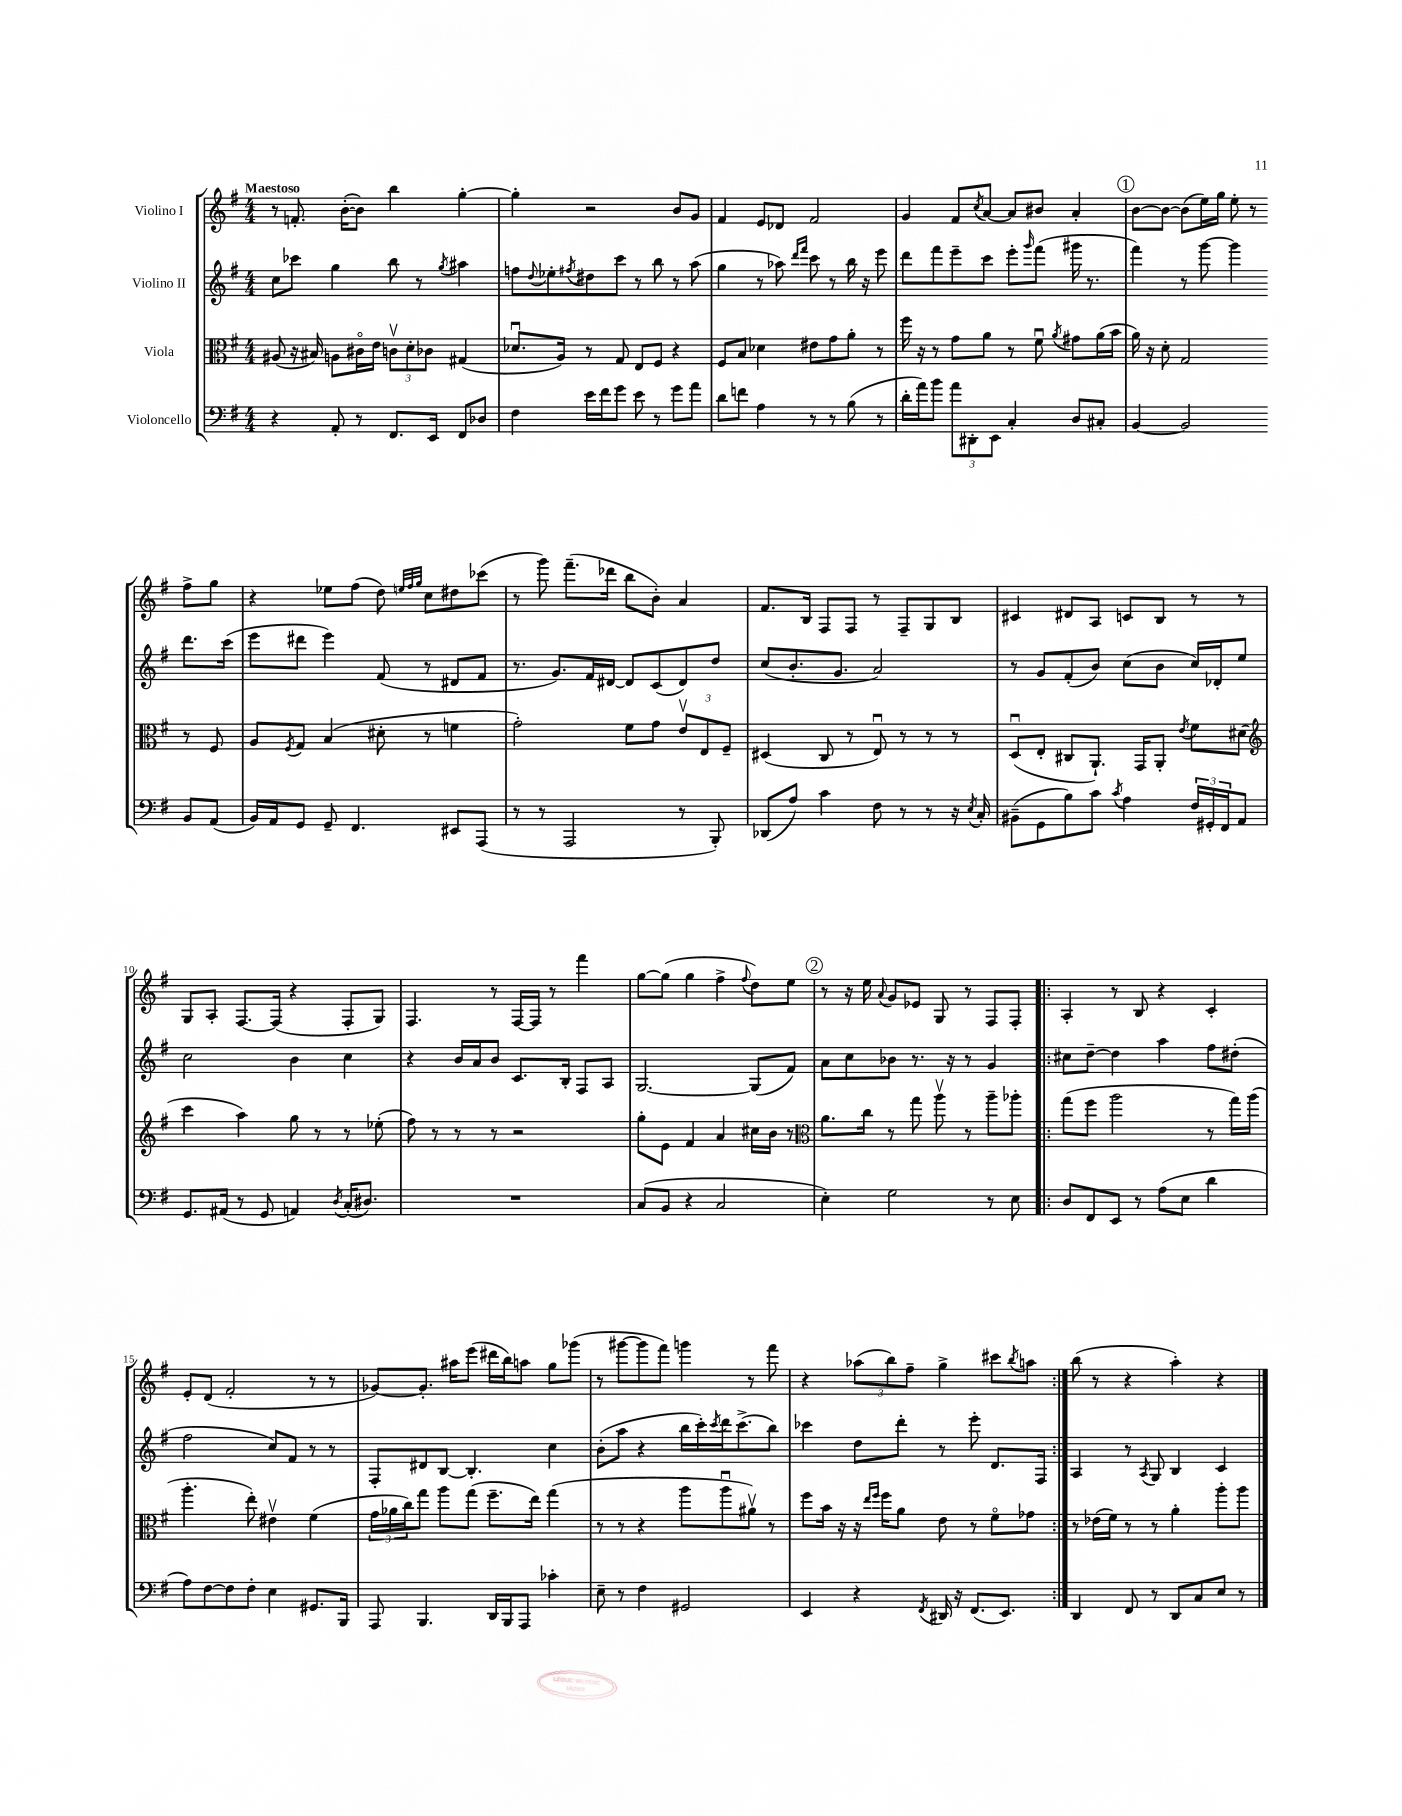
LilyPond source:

<<
\new StaffGroup <<
\new Staff = "s0" \with { instrumentName = "Violino I" } {
    \clef treble \key g \major \numericTimeSignature \time 4/4 \tempo "Maestoso"
    r8 f'8.-. b'16~-.( b'8) b''4 g''4~-. |
    g''4-. r2 b'8 g'8 |
    fis'4 e'8 des'8 fis'2 |
    g'4 fis'8 \acciaccatura { c''8 } a'8~ a'8 bis'8 a'4-. |
    \mark \markup { \circle "1" } b'8~ b'8~ b'8( e''16) g''16 e''8-. r8 fis''8-> g''8 |
    r4 ees''8 fis''8( d''8) \grace { e''32 fis''32 g''32 } c''8 dis''8 ces'''8( |
    r8 g'''8) fis'''8.--( des'''16 b''8 b'8-.) a'4 |
    fis'8. b16 fis8 fis8 r8 fis8-- g8 b8 |
    cis'4 dis'8 a8 c'8 b8 r8 r8 |
    g8 a8-. fis8.~ fis16( r4 fis8-. g8) |
    fis4. r8 fis16~ fis16 r8 fis'''4 |
    g''8~ g''8( g''4 fis''4-> \appoggiatura { fis''8 } d''8) e''8 |
    \mark \markup { \circle "2" } r8 r16 e''16 \appoggiatura { a'8 } g'8 ees'8 g8 r8 fis8 fis8-. |
    \repeat volta 2 { a4-. r8 b8 r4 c'4-. |
    e'8-. d'8( fis'2-. r8 r8 |
    ges'8~) ges'8.-. ais''16 e'''8( dis'''16 b''16) a''8 g''8 ges'''8( |
    r8 gis'''8~ gis'''8 fis'''8) g'''4 r8 fis'''8 |
    r4 \tuplet 3/2 { aes''8( b''8) fis''8-- } g''4-> cis'''8 \acciaccatura { b''8 } a''8 | }
    b''8( r8 r4 a''4-.) r4 \bar "|." |
}
\new Staff = "s1" \with { instrumentName = "Violino II" } {
    \clef treble \key g \major \numericTimeSignature \time 4/4
    c''8 ces'''8 g''4 b''8 r8 \acciaccatura { g''8 } ais''4 |
    f''8 \appoggiatura { d''8 } ees''8-. \acciaccatura { fis''8 } dis''8 c'''8 r8 b''8 r8 a''8( |
    g''4 r8 aes''8) \grace { d'''16 fis'''16 } c'''8 r8 b''16 r16 e'''8 |
    d'''8 fis'''8 e'''8-- c'''8 e'''8-. \grace { g'''16 } fis'''8( gis'''16 r8. |
    \mark \markup { \circle "1" } fis'''4) r8 g'''8~ g'''4 d'''8. c'''16( |
    e'''8 dis'''8 e'''4) fis'8( r8 dis'8 fis'8 |
    r8. g'8.) fis'16 dis'16~ dis'8 c'8( dis'8) d''8 |
    c''8( b'8.-. g'8. a'2) |
    r8 g'8 fis'8-.( b'8) c''8( b'8 c''16) des'16-. e''8 |
    c''2 b'4 c''4 |
    r4 b'16 a'16 b'8 c'8. b16-. fis8 a8 |
    g2.~ g8( fis'8) |
    \mark \markup { \circle "2" } a'8 c''8 bes'8 r8. r16 r8 g'4 |
    \repeat volta 2 { cis''8 d''8~-- d''4 a''4 fis''8 dis''8-.( |
    fis''2 c''8) fis'8 r8 r8 |
    fis8-. dis'8 b8~ b4.-. c''4 |
    b'8-.( a''8 r4 b''16 c'''16-.) \acciaccatura { c'''8 } d'''16 c'''8.->( b''8) |
    ces'''4 d''8 d'''8-. r8 e'''8-. d'8. fis16 | }
    a4 r8 \acciaccatura { a8 } g8 b4 c'4 \bar "|." |
}
\new Staff = "s2" \with { instrumentName = "Viola" } {
    \clef alto \key g \major \numericTimeSignature \time 4/4
    ais8( r16 bis16) a8 cis'16\flageolet e'16 \tuplet 3/2 { c'8\upbow d'8-. ces'8 } gis4( |
    des'8.\downbow a16) r8 g8 e8 fis8 r4 |
    fis8 b8 des'4 eis'8 g'8 a'8-. r8 |
    fis''16 r16 r8 g'8 a'8 r8 fis'8\downbow \acciaccatura { a'8 } gis'8 a'16( b'16 |
    \mark \markup { \circle "1" } a'16) r16 d'8-. g2 r8 fis8 |
    a8 \acciaccatura { fis8 } g8 b4( dis'8-. r8 f'4 |
    g'2-.) fis'8 g'8 \tuplet 3/2 { e'8\upbow e8 fis8-- } |
    dis4( c8 r8 e8\downbow) r8 r8 r8 |
    d8\downbow( e8-. cis8 a,8.-!) g,16 a,8-. \acciaccatura { e'8 } fis'8 dis'8( |
    \clef treble c'''4 a''4) g''8 r8 r8 ees''8-.( |
    fis''8) r8 r8 r8 r2 |
    g''8-. e'8 fis'4 a'4 cis''16 b'16 r8 |
    \mark \markup { \circle "2" } \clef alto a'8. c''16 r8 g''8 a''8\upbow r8 a''8-- aes''8-. |
    \repeat volta 2 { g''8( fis''8 a''2 r8 g''16) a''16( |
    a''4.-. e''8-.) eis'4\upbow fis'4( |
    \tuplet 3/2 { g'16 aes'16 c''16) } g''8 a''8 g''8( fis''8.-- e''16) g''4( |
    r8 r8 r4 a''8 a''8\downbow ais'8\upbow) r8 |
    fis''8 b'16 r16 r16 \grace { e''16 fis''16 } fis''16 a'8 e'8 r8 fis'8\flageolet ges'8 | }
    r8 ees'16( fis'16) r8 r8 a'4-. a''8-. a''8 \bar "|." |
}
\new Staff = "s3" \with { instrumentName = "Violoncello" } {
    \clef bass \key g \major \numericTimeSignature \time 4/4
    r4 a,8-. r8 fis,8. e,16 fis,8 des8 |
    fis4 e'16 fis'16 g'8 e'8 r8 g'8 a'8 |
    d'8 f'8 a4 r8 r8 b8( r8 |
    d'16-. a'16) b'8 \tuplet 3/2 { a'8 dis,8-. e,8 } c4-. d8 cis8-. |
    \mark \markup { \circle "1" } b,4~ b,2 b,8 a,8( |
    b,16) a,16 g,8 g,8-- fis,4. eis,8 a,,8( |
    r8 r8 a,,2 r8 b,,8-.) |
    des,8( a8) c'4 fis8 r8 r8 r16 \acciaccatura { e8 } c16-. |
    bis,8--( g,8 b8) c'8 \acciaccatura { c'8 } a4 \tuplet 3/2 { fis16 gis,16-. fis,16 } a,8 |
    g,8. ais,16( r8 g,8 a,4) \acciaccatura { d8 } c16-.( dis8.) |
    R1 |
    c8( b,8 r4 c2 |
    \mark \markup { \circle "2" } e4-.) g2 r8 e8 |
    \repeat volta 2 { d8 fis,8 e,8 r8 a8( e8 d'4 |
    a8) fis8~ fis8 fis8-. e4 gis,8. b,,16 |
    a,,8 b,,4. d,16 b,,16 a,,8 ces'4-. |
    e8-- r8 fis4 gis,2 |
    e,4 r4 \acciaccatura { fis,8 } dis,16 r16 fis,8.( e,8.) | }
    d,4 fis,8 r8 d,8 c8 e8 r8 \bar "|." |
}
>>
>>
